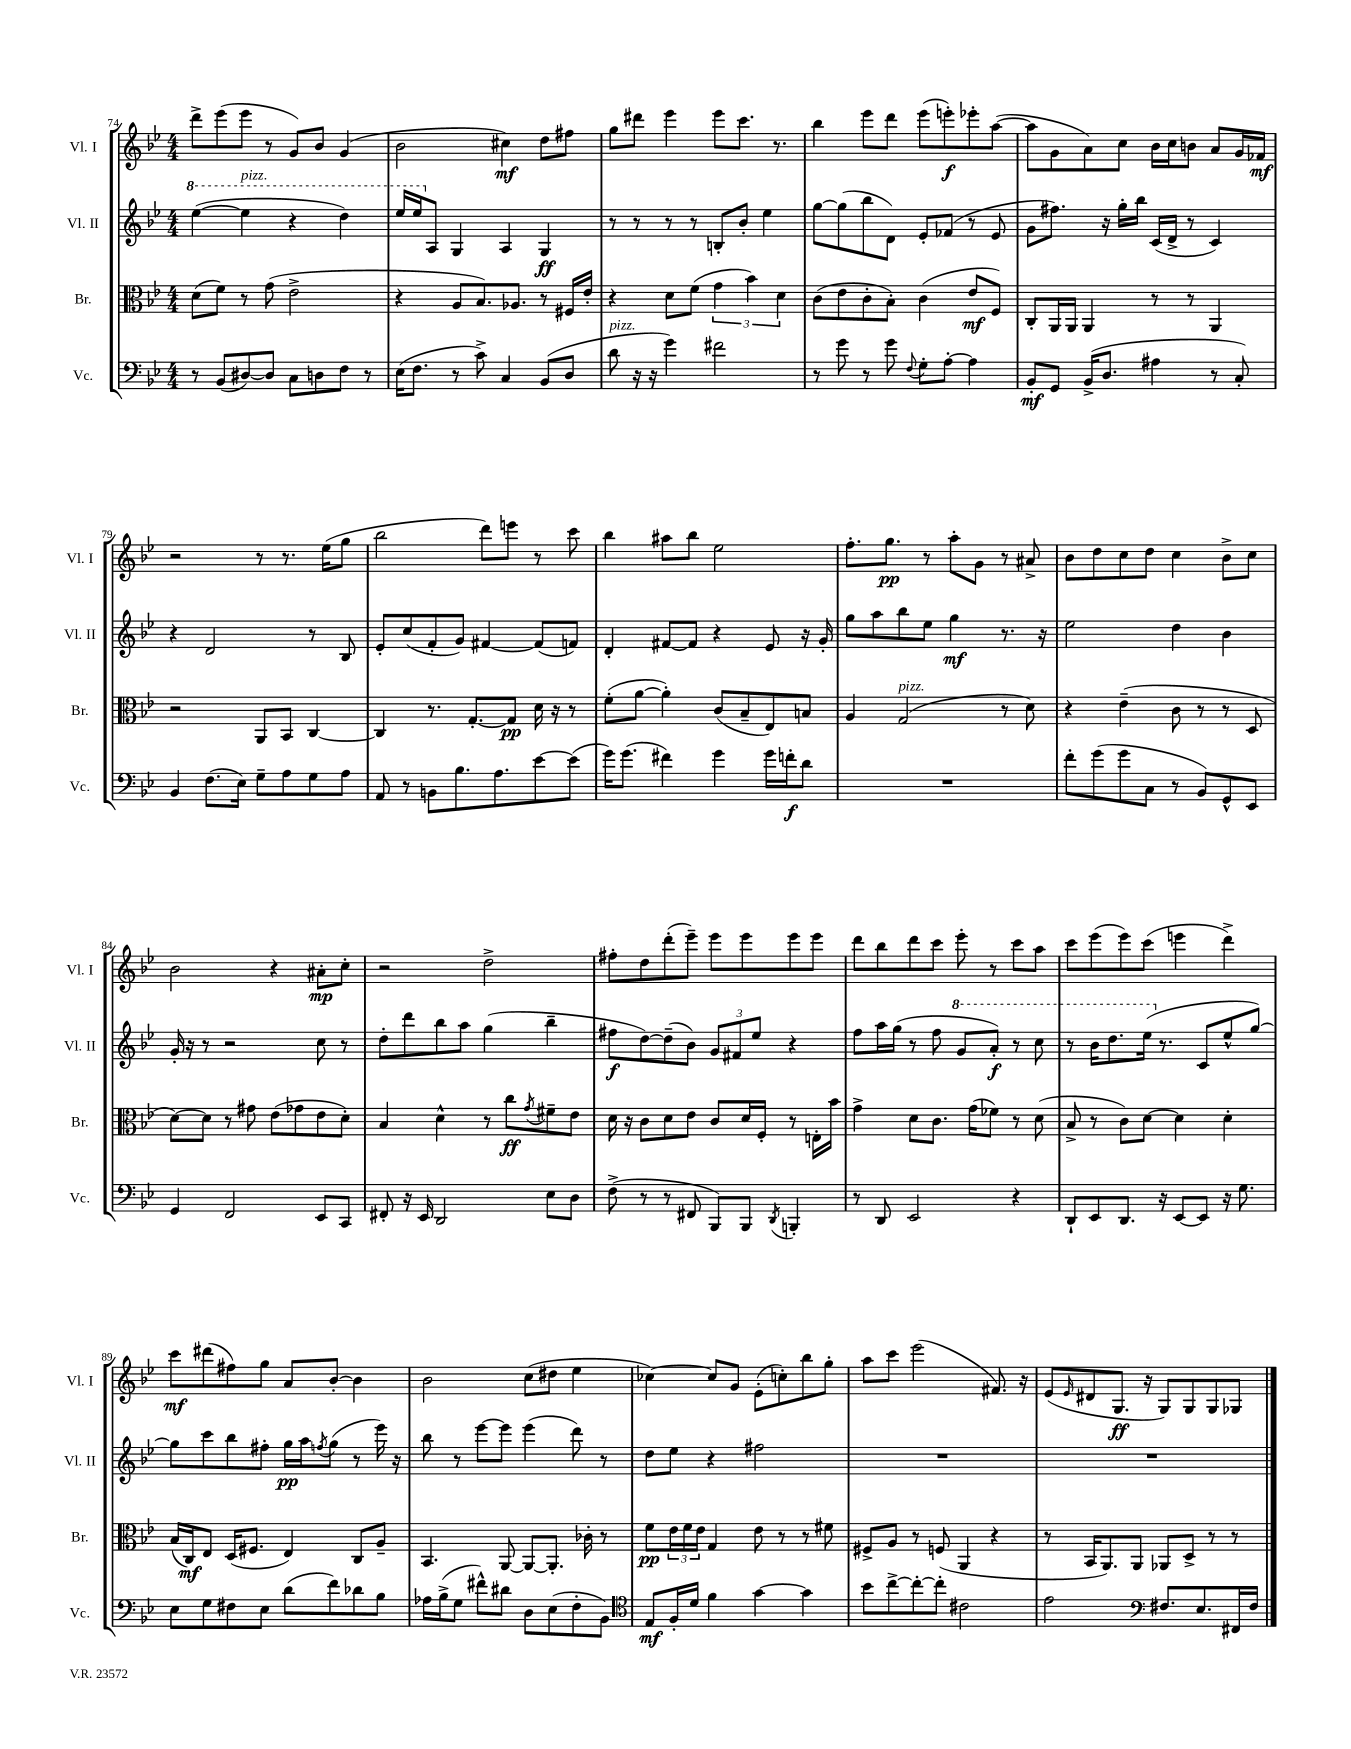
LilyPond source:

<<
\new StaffGroup <<
\new Staff = "s0" \with { instrumentName = "Vl. I" shortInstrumentName = "Vl. I" } {
    \clef treble \key bes \major \numericTimeSignature \time 4/4
    d'''8-> ees'''8( ees'''8 r8 g'8) bes'8 g'4( |
    bes'2 cis''4\mf) d''8 fis''8 |
    g''8 dis'''8 ees'''4 ees'''8 c'''8. r8. |
    bes''4 ees'''8 d'''8 ees'''8( e'''8-.\f) ees'''8-. a''8~( |
    a''8 g'8 a'8) c''8 bes'16 c''16 b'8 a'8 g'16 fes'16\mf |
    r2 r8 r8. ees''16( g''8 |
    bes''2 d'''8) e'''8 r8 c'''8 |
    bes''4 ais''8 bes''8 ees''2 |
    f''8.-. g''8.\pp r8 a''8-. g'8 r8 ais'8-> |
    bes'8 d''8 c''8 d''8 c''4 bes'8-> c''8 |
    bes'2 r4 ais'8-.\mp c''8-. |
    r2 d''2-> |
    fis''8-. d''8 d'''8-.( ees'''8--) ees'''8 ees'''8 ees'''8 ees'''8 |
    d'''8 bes''8 d'''8 c'''8 ees'''8-. r8 c'''8 a''8 |
    c'''8 ees'''8( ees'''8) c'''8( e'''4 d'''4->) |
    c'''8\mf dis'''8( fis''8) g''8 a'8 bes'8~-. bes'4 |
    bes'2 c''8( dis''8 ees''4 |
    ces''4~) ces''8 g'8 ees'8-.( c''8-.) bes''8 g''8-. |
    a''8 c'''8 ees'''2( fis'8.) r16 |
    ees'8( \grace { ees'16 } dis'8 g8.\ff r16 g8) g8 g8 ges8 \bar "|." |
}
\new Staff = "s1" \with { instrumentName = "Vl. II" shortInstrumentName = "Vl. II" } {
    \clef treble \key bes \major \numericTimeSignature \time 4/4
    \ottava #1 ees'''4~( ees'''4^\markup { \italic "pizz." } r4 d'''4) |
    ees'''16 ees'''16 \ottava #0 a8 g4 a4 g4\ff |
    r8 r8 r8 r8 b8-. bes'8-. ees''4 |
    g''8~ g''8( bes''8 d'8) ees'8-. fes'8( r8 ees'8 |
    g'8 fis''8.) r16 g''16-. bes''16 c'16( d'16-> r8 c'4) |
    r4 d'2 r8 bes8 |
    ees'8-. c''8( f'8-. g'8) fis'4~ fis'8( f'8) |
    d'4-. fis'8~ fis'8 r4 ees'8 r16 g'16-. |
    g''8 a''8 bes''8 ees''8 g''4\mf r8. r16 |
    ees''2 d''4 bes'4 |
    g'16-. r16 r8 r2 c''8 r8 |
    d''8-. d'''8 bes''8 a''8 g''4( bes''4-- |
    fis''8\f d''8~) d''8--( bes'8) \tuplet 3/2 { g'8 fis'8 ees''8 } r4 |
    f''8 a''16 g''16( r8 f''8 \ottava #1 g''8 a''8-.\f) r8 c'''8 |
    r8 bes''16 d'''8. ees'''16( \ottava #0 r8. c'8 ees''8-^ g''8~) |
    g''8 c'''8 bes''8 fis''8-. g''16\pp a''16 \acciaccatura { f''8 } g''8( r8 ees'''16) r16 |
    bes''8 r8 ees'''8~ ees'''8 ees'''4( d'''8) r8 |
    d''8 ees''8 r4 fis''2 |
    R1 |
    R1 \bar "|." |
}
\new Staff = "s2" \with { instrumentName = "Br." shortInstrumentName = "Br." } {
    \clef alto \key bes \major \numericTimeSignature \time 4/4
    d'8( f'8) r8 g'8( ees'2-> |
    r4 a8 bes8.) aes8. r8 fis16 ees'16-. |
    r4 d'8 f'8( \tuplet 3/2 { g'4 bes'4) d'4 } |
    c'8( ees'8 c'8-. bes8-.) c'4( ees'8\mf f8) |
    c8-. a,16 a,16 a,4 r8 r8 a,4 |
    r2 a,8 bes,8 c4~ |
    c4 r8. g8.~-. g8\pp d'16 r16 r8 |
    f'8-.( a'8~ a'4-.) c'8( bes8-- ees8) b8 |
    a4 g2^\markup { \italic "pizz." }( r8 d'8) |
    r4 ees'4--( c'8 r8 r8 d8 |
    d'8~) d'8 r8 gis'8 ees'8( ges'8 ees'8 d'8-.) |
    bes4 d'4-^ r8 c''8\ff \acciaccatura { g'8 } fis'8-- ees'8 |
    d'16 r16 c'8 d'8 ees'8 c'8 d'16 f16-. r8 e16-. bes'16 |
    g'4-> d'8 c'8. g'16( fes'8) r8 d'8( |
    bes8-> r8 c'8) d'8~ d'4 d'4-. |
    bes16( c16\mf) ees8 d16( fis8. ees4) c8 a8-- |
    bes,4. a,8~ a,8~ a,8.-. ces'16-. r8 |
    f'8\pp \tuplet 3/2 { ees'16 f'16 ees'16 } g4 ees'8 r8 r8 fis'8 |
    fis8-> a8 r8 f8( a,4 r4 |
    r8 bes,16 a,8.) a,8 aes,8 d8-> r8 r8 \bar "|." |
}
\new Staff = "s3" \with { instrumentName = "Vc." shortInstrumentName = "Vc." } {
    \clef bass \key bes \major \numericTimeSignature \time 4/4
    r8 bes,8( dis8~) dis8 c8 d8 f8 r8 |
    ees16( f8. r8 c'8->) c4 bes,8( d8 |
    d'8^\markup { \italic "pizz." } r16 r16 g'4) fis'2 |
    r8 g'8 r8 g'8 \appoggiatura { f8 } g8-. a8~-. a4 |
    bes,8-.\mf g,8 bes,16->( d8. ais4 r8 c8-.) |
    bes,4 f8.( ees16) g8-- a8 g8 a8 |
    a,8 r8 b,8 bes8. a8. ees'8~ ees'8( |
    g'16) g'8.( fis'4) g'4 g'16 f'16-.\f d'8 |
    R1 |
    f'8-. g'8( g'8 c8 r8 bes,8) g,8-^ ees,8 |
    g,4 f,2 ees,8 c,8 |
    fis,8-. r16 ees,16 d,2 ees8 d8 |
    f8->( r8 r8 fis,8 bes,,8) bes,,8 \acciaccatura { d,8 } b,,4-. |
    r8 d,8 ees,2 r4 |
    d,8-! ees,8 d,8. r16 ees,8~ ees,8 r16 g8. |
    ees8 g8 fis8 ees8 d'8( f'8) des'8 bes8 |
    aes16 bes16->( g8 fis'8-^) dis'8 d8 ees8( f8-. bes,8) |
    \clef tenor ees8\mf f16-. d'16 f'4 g'4~ g'4 |
    bes'8 c''8~-> c''8~-. c''8-. cis'2 |
    ees'2 \clef bass fis8. ees8. fis,16 fis16 \bar "|." |
}
>>
>>
\layout { \context { \Score currentBarNumber = #74 } }
